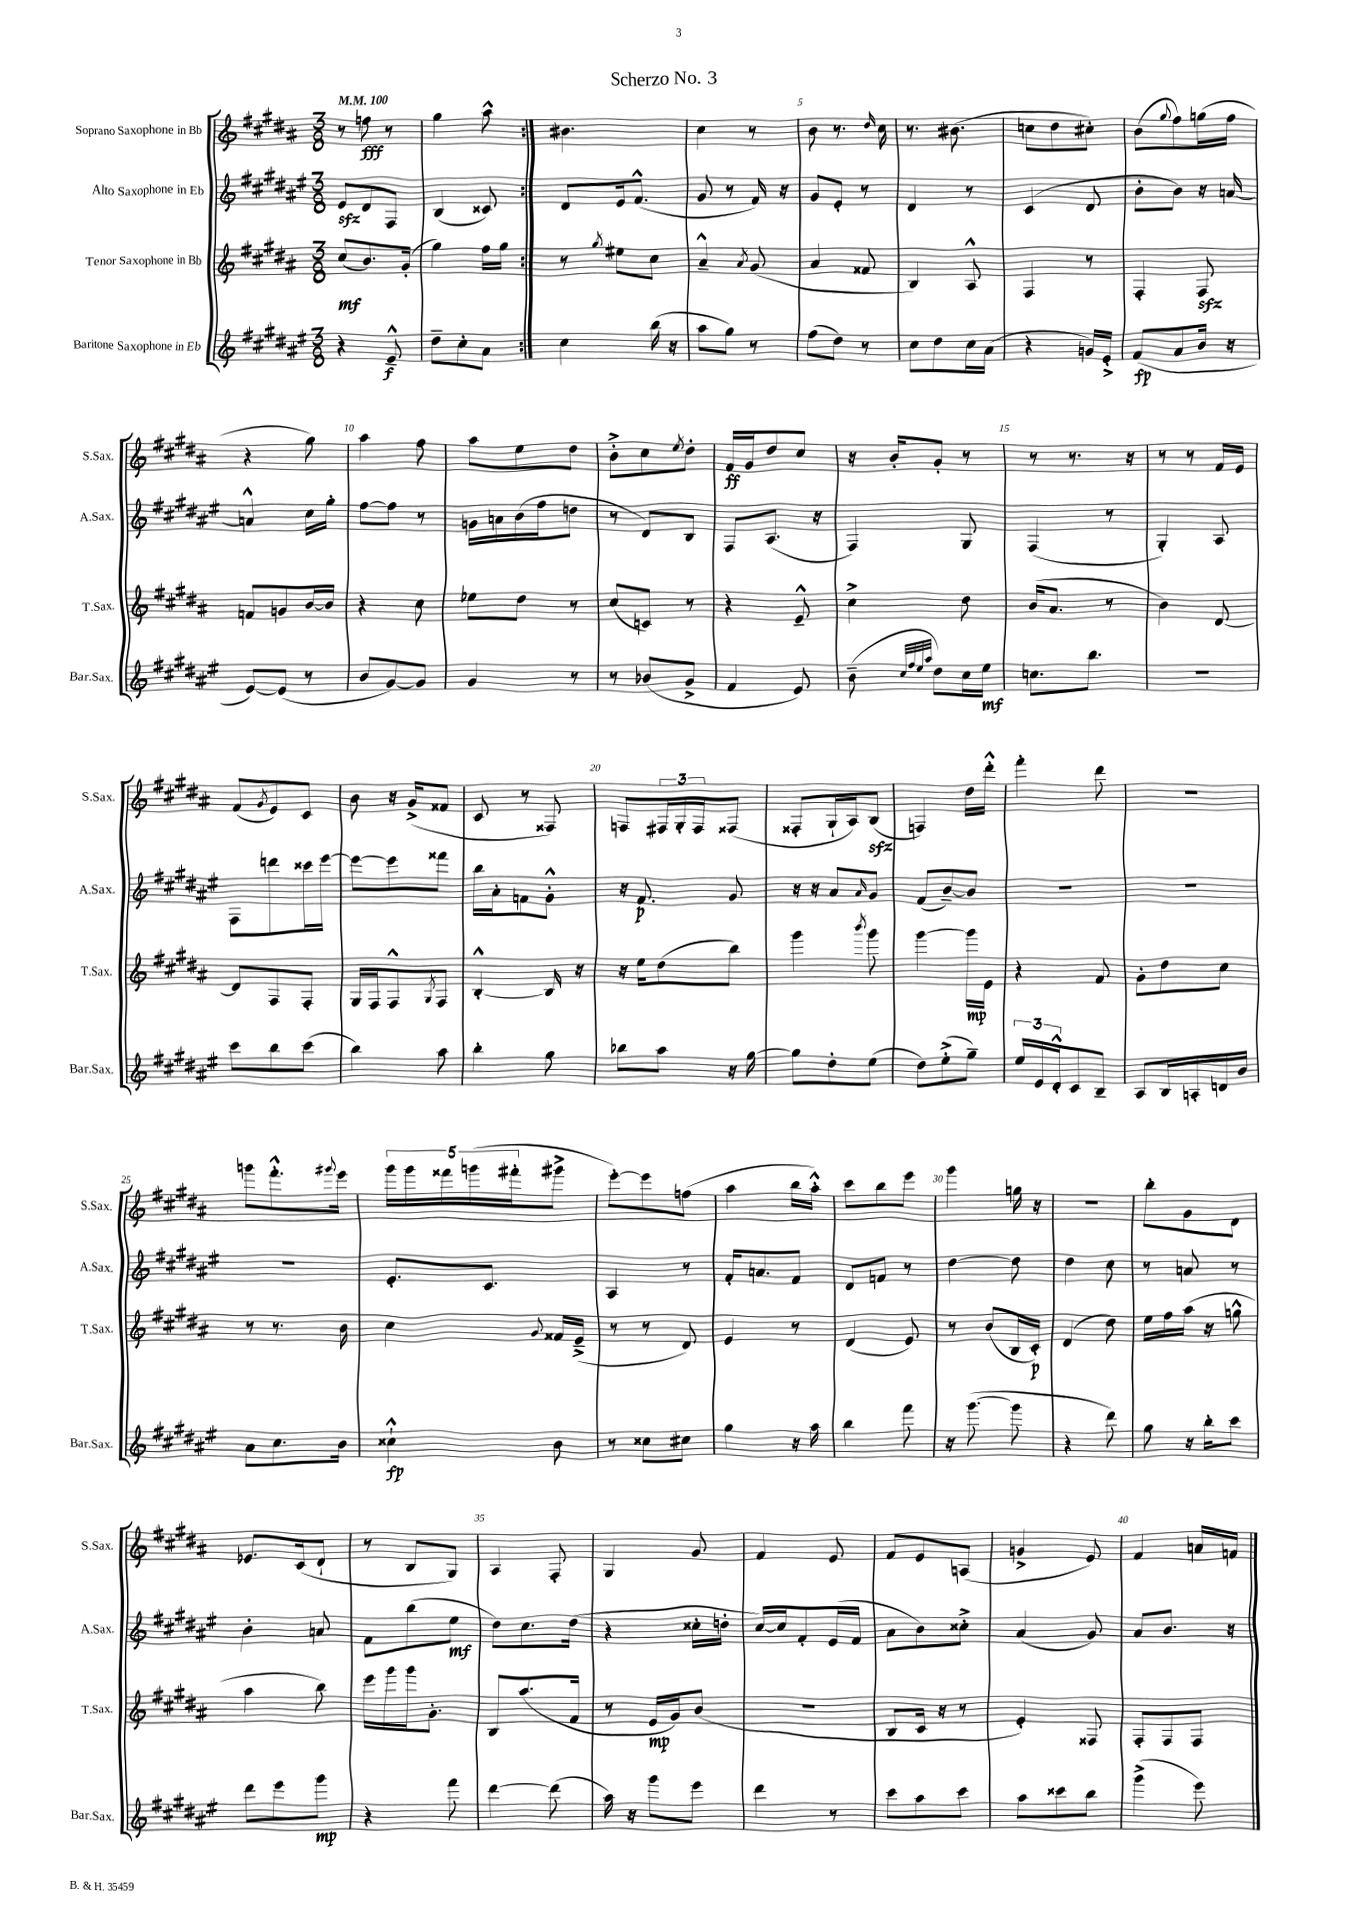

**kern	**kern	**kern	**kern
*staff4	*staff3	*staff2	*staff1
*clefG2	*clefG2	*clefG2	*clefG2
*k[f#c#g#d#a#e#]	*k[f#c#g#d#a#]	*k[f#c#g#d#a#e#]	*k[f#c#g#d#a#]
*M3/8	*M3/8	*M3/8	*M3/8
*MM100	*MM100	*MM100	*MM100
4r	(8cc#/L	8e#/L	8r
.	8.b/)	8d#/	8ff\
8e#~^^/	.	8F#/J	8r
.	(16g#'/Jk	.	.
=	=	=	=
8dd#~\L	4gg#\)	(4B/	4gg#\
8cc#'\	.	.	.
8a#\J	16ff#\LL	8c##/)	8aa#^^\
.	16gg#\JJ	.	.
=:|!	=:|!	=:|!	=:|!
4cc#\	8r	8d#/L	4.b#\
.	8qgg#/	.	.
.	8ee#\L	16e#/k	.
.	.	(8.f#^^/J	.
(16bb\	8cc#\J	.	.
16r	.	.	.
=	=	=	=
8aa#\L	4a#~^^/	8g#/	4cc#\
8gg#\J)	.	8r	.
.	8qa#/	.	.
8r	(8g#/	16f#/)	8r
.	.	16r	.
=	=	=	=
(8ff#\L	4a#/	8g#/L	8b\
8dd#\J)	.	8e#'/J	8.r
8r	8f##/	8r	.
.	.	.	16qqdd#/
.	.	.	16cc#\
=	=	=	=
8cc#\L	4B/)	4d#/	8.r
8dd#\	.	.	.
.	.	.	(8.b#\
16cc#\L	8A#^^/	8r	.
(16a#\JJ	.	.	.
=	=	=	=
4r	4F#/	(4c#/	8cc\L
.	.	.	8dd#\
16g/LL)	8r	8d#/	8cc#'\J)
16e#'^/JJ	.	.	.
=	=	=	=
(8f#/L	4F#'/	8b'\L	(8b\L
.	.	.	8qqgg#/
8a#/	.	8b\J)	8ff#\)
16b/Jk	8F#/	16r	(16gg\L
16r	.	[16a/	16ff#\JJ
=	=	=	=
[8e#/L)	8f/L	4a^^/]	4r
(8e#/]J	8g/	.	.
8r	[16b/L	16cc#\LL	8gg#\)
.	16b/]JJ	16gg#'\JJ	.
=	=	=	=
8b/L	4r	[8ff#\L	4aa#\
[8g#/)	.	8ff#\]J	.
8g#/]J	8cc#\	8r	8ff#\
=	=	=	=
4g#/	8ee-\L	16g\LL	8aa#\L
.	.	16a\	.
.	8dd#\J	(16b\	8ee\
.	.	16ff#\J	.
8r	8r	8dd\J	8dd#\J
=	=	=	=
8r	(8cc#/L	8r	8b'^\L
(8b-/L	8c/J)	8d#/L)	8cc#\
.	.	.	8qee/
8g#^/J	8r	8B/J	8dd#'\J
=	=	=	=
4f#/	4r	8F#/L	16f#/LL
.	.	.	16g#/J
.	.	(8.A#/J	8dd#/
8e#/)	8e~^^/	.	8cc#/J
.	.	16r	.
=	=	=	=
(8b~\	4cc#^\	4F#/)	16r
.	.	.	16b'/LK
32qqcc#/LLL	.	.	.
32qqff#/	.	.	.
32qqee#/	.	.	.
32qqaa#/JJJ	.	.	.
8dd#\L)	.	.	8g#'/J
16cc#\L	8dd#\	8G#/	8r
16ee#\JJ	.	.	.
=	=	=	=
8.cc\L	(16b/LK	(4F#/	8r
.	8.a#/J	.	.
.	.	.	8.r
8.bb\J	.	.	.
.	8r	8r	.
.	.	.	16r
=	=	=	=
4.r	4b\)	4G#'/)	8r
.	.	.	8r
.	[8d#/	8A#/	16f#/LL
.	.	.	16e/JJ
=	=	=	=
8ccc#\L	8d#/]L	8F#\L	(8f#/L
.	.	.	8qg#/
8bb\	8F#/	8ddd\	8e/)
(8ccc#\J	8F#'/J	16ccc##\L	8c#/J
.	.	[16eee#\JJ	.
=	=	=	=
4bb\)	16G#/LL	8eee#\_L	8b\
.	16F#/J	.	.
.	8F#^^/	8eee#\]	16r
.	.	.	(16g#^/LK
.	8qG#/	.	.
8aa#\	8F#/J	8fff##\J	8f##/J
=	=	=	=
4bb'\	[4B'^^/	16bb\LL	8c#/
.	.	16a#'\J	.
.	.	8f\	8r
8gg#\	16B/]	8g#'^^\J	8F##/)
.	16r	.	.
=	=	=	=
8bb-\L	16r	16r	8F/L
.	16ee\LK	8.f#/	.
8aa#\J	(8dd#\	.	24F#/L
.	.	.	24G#'/
.	.	.	24F#/J
16r	8bb\J)	8g#/	(8F##/J
[16gg#\	.	.	.
=	=	=	=
8gg#\]L	4ggg#\	16r	8F##'/L
.	.	16r	.
8dd#'\	.	8a#/L	16G#`/L
.	.	.	16A#/J)
.	8qbbb/	16qqa#/	.
(8ee#\J	8ggg#\	8g#/J	(8B/J
=	=	=	=
8dd#\L)	[4ggg#\	(8f#/L	4F/)
(8ee#'^\	.	[8b~/)	.
8gg#~\J)	16ggg#\]LL	8b/]J	16dd#\LL
.	16e\JJ	.	16ddd#'^^\JJ
=	=	=	=
24ee#/LL	4r	4.r	4fff#'\
24e#/	.	.	.
24d#'^^/J	.	.	.
8c#/	.	.	.
8B~/J	8f#/	.	8ddd#\
=	=	=	=
8A#/L	8g#'\L	4.r	4.r
16B/L	8dd#\	.	.
16A'/	.	.	.
16d/	8cc#\J	.	.
16b/JJ	.	.	.
=	=	=	=
8a#\L	8r	4.r	8ggg\L
8.cc#\	8.r	.	8.fff#'^^\
.	.	.	8qqggg#/
16b\Jk	16b\	.	16eee\Jk
=	=	=	=
4cc##`^^\	4cc#\	8.e#'/L	20ggg#\LL
.	.	.	20ggg#\
.	.	.	20fff##\
.	.	.	(20ggg\
.	.	8.c#/J	.
.	.	.	20fff#'\J
.	8qqg#/	.	.
8b\	16f##/LL	.	8ggg#^\J
.	(16e~^/JJ	.	.
=	=	=	=
8r	8r	4A#/	[8eee'\L)
8cc##\L	8r	.	8eee\]
8cc#\J	8d#/)	8r	(8ff\J
=	=	=	=
4gg#\	4e/	16f#'/LK	4aa#\
.	.	8.a/	.
16r	8r	8f#/J	16bb\LL
16aa#\	.	.	16aa#'^^\JJ)
=	=	=	=
4bb\	(4d#/	8d#/L	8ccc#\L
.	.	8f/J	8bb\
8fff#\	8e/)	8r	8eee\J
=	=	=	=
16r	8r	[4dd#\	4ggg#\
([8.ggg#\	.	.	.
.	(8b/L	.	.
8ggg#\]	16B/L	8dd#\]	16gg\
.	16c#'/JJ)	.	16r
=	=	=	=
4r	(4d#/	4dd#\	4.r
8ddd#\)	8dd#\)	8cc#\	.
=	=	=	=
8gg#\	16ee\LL	8r	8bb'\L
.	16ff#\	.	.
16r	(16aa#\JJ	8a/	8g#\
16bb'\LK	16r	.	.
8ccc#\J	8gg^^\	8r	8d#\J
=	=	=	=
8ddd#\L	4aa#\	4b'\	8.e-/L
8eee#\	.	.	.
.	.	.	(16c#/k
8ggg#\J	8bb\)	8a/	8d#`/J
=	=	=	=
4r	16eee\LL	8f#\L	8r
.	16ggg#\	.	.
.	16ggg#\J	(8bb\	8B/L
.	8.g#'\J	.	.
8fff#\	.	8ee#\J	8G#/J)
=	=	=	=
[4ddd#\	8B/L	8dd#\L)	4A#/
.	(8.aa#/	8.cc#\	.
(8ddd#\]	.	.	8F#'/
.	16f#/Jk	(16dd#\Jk	.
=	=	=	=
16aa#\)	8r	4r	4G#/
16r	.	.	.
8ggg#\L	16e/LL	.	.
.	16g#/J)	.	.
8eee#\J	(8b/J	16cc##'\LL	8g#/
.	.	16dd'\JJ	.
=	=	=	=
4ddd#\	4.r	[16cc#/LL)	4f#/
.	.	16cc#/]J	.
.	.	8f#'/	.
8r	.	(16e#/L	8e/
.	.	16f#/JJ	.
=	=	=	=
8ccc#\L	8B/L	8a#\L	8f#/L
8aa#\	16c#/Jk	8b\)	8e/
.	16r	.	.
8ccc#\J	8r	8cc##'^\J	(8A/J
=	=	=	=
8aa#\L	4e'/)	(4a#/	4g^/
8ccc##\	.	.	.
8bb\J	8F##/	8g#/)	8e/)
=	=	=	=
(4ggg#^\	8F#'/L	8a#/L	4f#/
.	8F#/	8.b/J	.
8eee#\)	8F#/J	.	16a/LL
.	.	16r	16f/JJ
==	==	==	==
*-	*-	*-	*-
